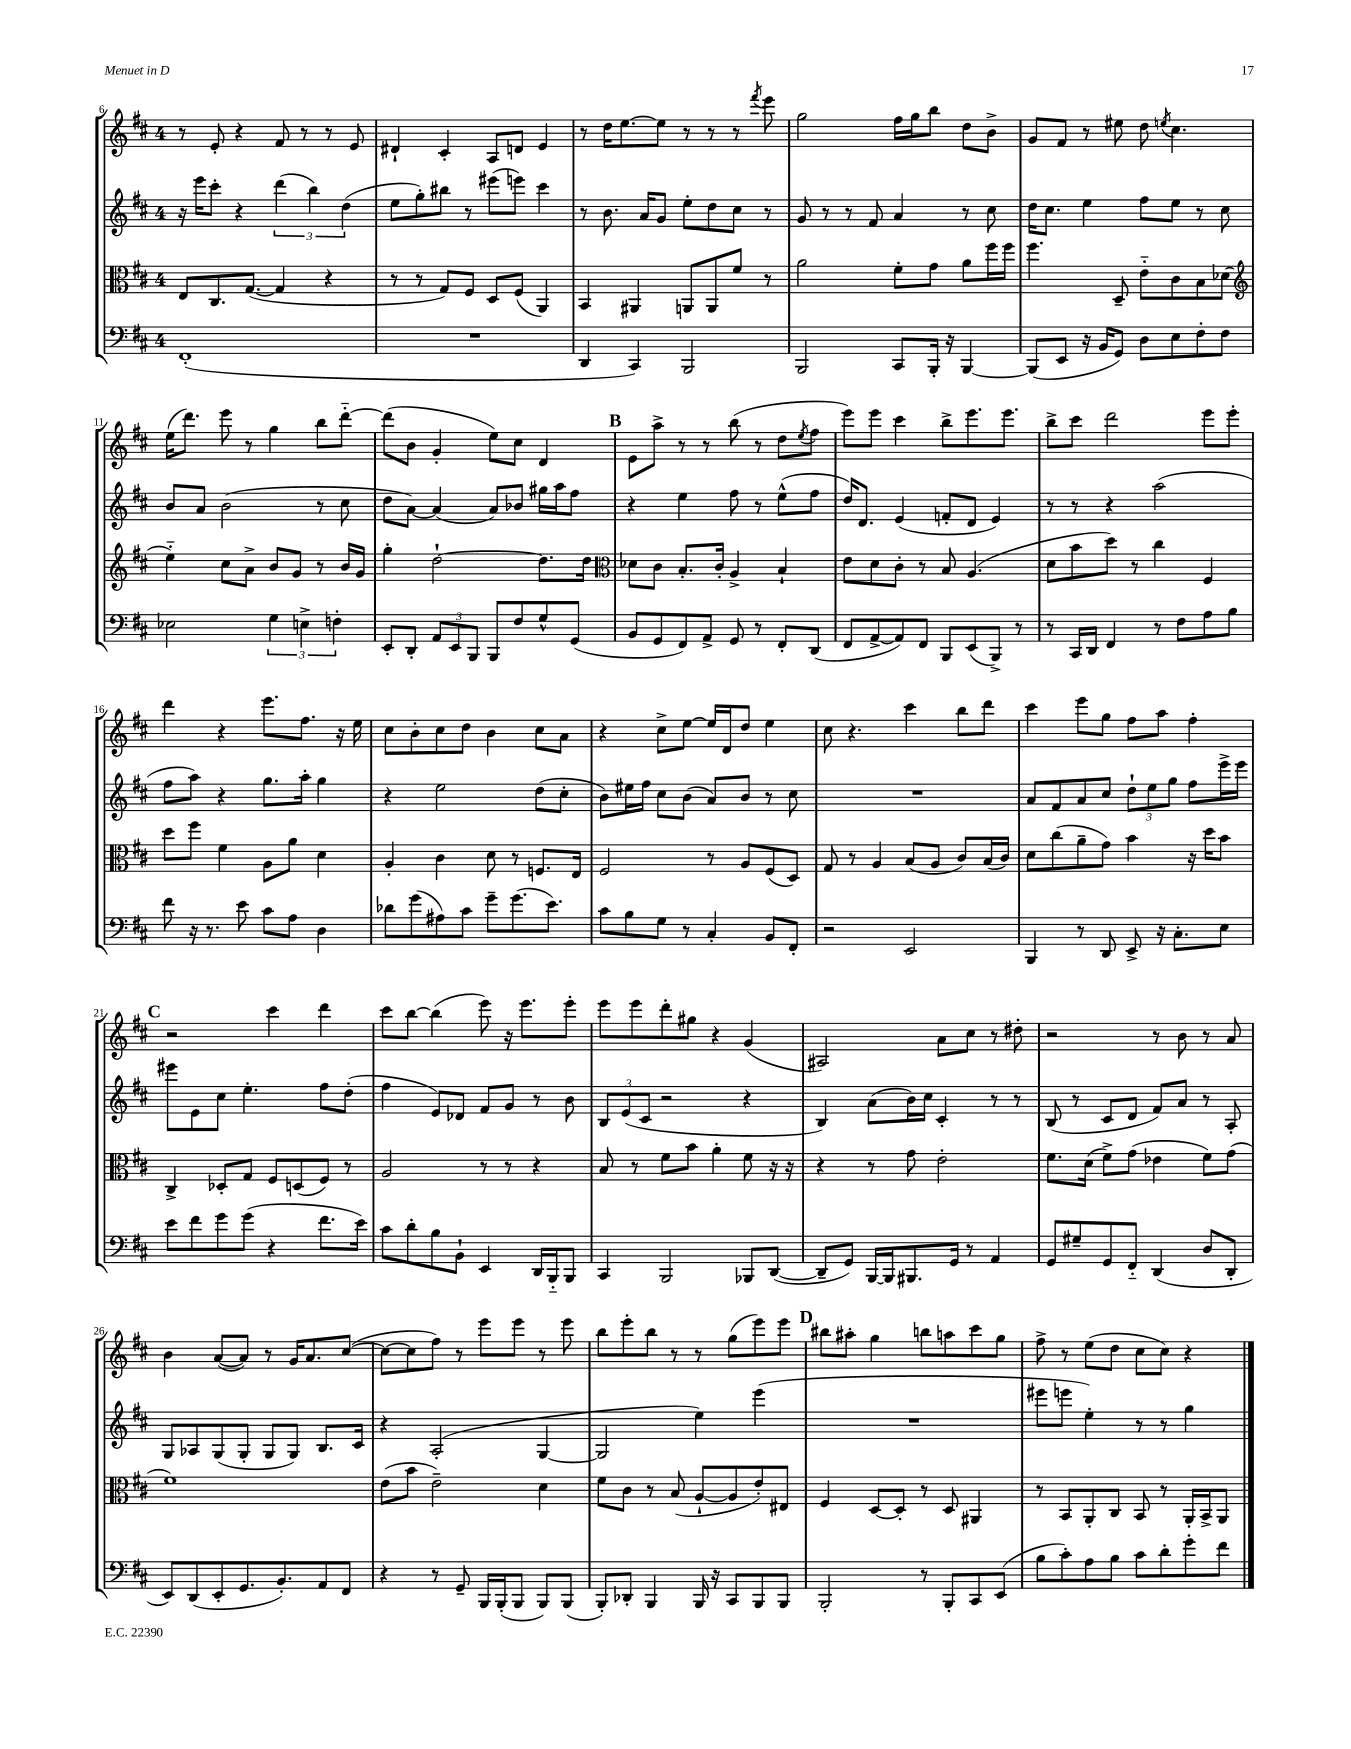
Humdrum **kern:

**kern	**kern	**kern	**kern
*staff4	*staff3	*staff2	*staff1
*clefF4	*clefC3	*clefG2	*clefG2
*k[f#c#]	*k[f#c#]	*k[f#c#]	*k[f#c#]
*M4/4	*M4/4	*M4/4	*M4/4
(1FF#'	8E/L	16r	8r
.	.	16eee\LK	.
.	8.C#/	8ccc#'\J	8e'/
.	.	4r	4r
.	([8.G/J	.	.
.	4G/]	(6ddd\	8f#/
.	.	.	8r
.	.	6bb\)	.
.	4r	.	8r
.	.	(6dd\	.
.	.	.	8e/
=	=	=	=
1r	8r	8ee\L	4d#`/
.	8r	8gg'\)	.
.	8G/L)	8bb#\J	4c#'/
.	8F#/J	8r	.
.	8D/L	(8eee#\L	8A/L
.	(8F#/J	8eee\J)	8d/J
.	4AA/)	4ccc#\	4e/
=	=	=	=
4DD/	4BB/	8r	8r
.	.	8.b\	16dd\LK
.	.	.	[8.ee\
4CC#/)	4AA#/	.	.
.	.	16a/LK	.
.	.	8g/J	8ee\]J
2BBB/	8AA/L	8ee'\L	8r
.	8AA/	8dd\	8r
.	8f#/J	8cc#\J	8r
.	.	.	8qfff#/
.	8r	8r	8eee\
=	=	=	=
2BBB/	2a\	8g/	2gg\
.	.	8r	.
.	.	8r	.
.	.	8f#/	.
8CC#/L	8f#'\L	4a/	16ff#\LL
.	.	.	16gg\J
16BBB'/Jk	8g\J	.	8bb\J
16r	.	.	.
[4BBB/	8a\L	8r	8dd\L
.	16ff#\L	8cc#\	8b^\J
.	16ff#\JJ	.	.
=	=	=	=
(8BBB/]L	4.ff#\	16dd\LK	8g/L
.	.	8.cc#\J	.
8EE/J	.	.	8f#/J
16r	.	4ee\	8r
16BB/LK	.	.	.
8GG/J)	8D~/	.	8ee#\
8D\L	8e'~\L	8ff#\L	8dd\
.	.	.	8qee/
8E\	8c#\	8ee\J	4.cc#\
8F#'\	8B\	8r	.
8F#\J	(8d-\J	8cc#\	.
=	=	=	=
*	*clefG2	*	*
2E-\	4ee'~\)	8b/L	(16ee\LK
.	.	.	8.ddd\J)
.	.	8a/J	.
.	8cc#\L	(2b\	8eee\
.	8a^\J	.	8r
6G\	8b/L	.	4gg\
.	8g/J	.	.
6E^\	.	.	.
.	8r	8r	8bb\L
6F'\	.	.	.
.	16b/LL	8cc#\	[8ddd'~\J
.	16g/JJ	.	.
=	=	=	=
8EE'/L	4gg'\	8dd\L	(8ddd\]L
8DD'/J	.	[8a\J)	8b\J
12AA/L	[2dd`\	(4a/]	4g'/
12EE/	.	.	.
12BBB/J	.	.	.
8BBB/L	.	8a/L)	8ee\L)
8F#/	.	8b-/J	8cc#\J
8G^^/	8.dd\]L	16gg#\LL	4d/
.	.	16aa\J	.
(8GG/J	.	8ff#\J	.
.	16dd\Jk	.	.
=	=	=	=
*	*clefC3	*	*
8BB/L	8d-\L	4r	8e\L
8GG/	8c#\J	.	8aa^\J
8FF#/)	8.B'/L	4ee\	8r
8AA^/J	.	.	8r
.	16c#'/Jk	.	.
8GG/	4A^/	8ff#\	(8bb\
8r	.	8r	8r
8FF#'/L	4B`/	(8ee^^\L	8dd\L
.	.	.	8qee/
(8DD/J	.	8ff#\J	8ff#\J
=	=	=	=
8FF#/L	8e\L	16dd/LK)	8eee\L)
.	.	8.d/J	.
[8AA^/	8d\	.	8eee\J
8AA/])	8c#'\J	(4e/	4ccc#\
8FF#/J	8r	.	.
8BBB/L	8B/	8f'/L	8bb^\L
(8EE/	(4.A/	8d/J	8.eee\
8BBB^/J)	.	4e/)	.
.	.	.	8.eee\J
8r	.	.	.
=	=	=	=
8r	8d\L	8r	8bb^\L
16CC#/LL	8b\	8r	8ccc#\J
16DD/JJ	.	.	.
4FF#/	8dd\J)	4r	2ddd\
.	8r	.	.
8r	4cc#\	(2aa\	.
8F#\L	.	.	.
8A\	4F#/	.	8eee\L
8B\J	.	.	8eee'\J
=	=	=	=
8f#\	8dd\L	8ff#\L	4ddd\
16r	8ff#\J	8aa\J)	.
8.r	.	.	.
.	4f#\	4r	4r
8e\	.	.	.
8c#\L	8A\L	8.gg\L	8.eee\L
8A\J	8a\J	.	.
.	.	16aa'\Jk	8.ff#\J
4D\	4d\	4gg\	.
.	.	.	16r
.	.	.	16ee\
=	=	=	=
8d-\L	4A'/	4r	8cc#\L
(8g\	.	.	8b'\
8A#\)	4c#\	2ee\	8cc#\
8c#\J	.	.	8dd\J
8g~\L	8d\	.	4b\
(8.g\	8r	.	.
.	8.F/L	(8dd\L	8cc#\L
8.e\J)	.	.	.
.	.	8cc#'\J	8a\J
.	16E/Jk	.	.
=	=	=	=
8c#\L	2F#/	8b\L)	4r
8B\	.	16ee#\L	.
.	.	16ff#\JJ	.
8G\J	.	8cc#\L	8cc#^\L
8r	.	(8b\J	[8ee\J
4C#'/	8r	8a/L)	16ee/]LL
.	.	.	16d/J
.	8A/L	8b/J	8dd/J
8BB/L	(8F#/	8r	4ee\
8FF#'/J	8D/J)	8cc#\	.
=	=	=	=
2r	8G/	1r	8cc#\
.	8r	.	4.r
.	4A/	.	.
2EE/	(8B/L	.	4ccc#\
.	8A/J	.	.
.	8c#/L)	.	8bb\L
.	(16B/L	.	8ddd\J
.	16c#/JJ)	.	.
=	=	=	=
4BBB/	8d\L	8a/L	4ccc#\
.	(8cc#\	8f#/	.
8r	8a~\	8a/	8eee\L
8DD/	8g\J)	8cc#/J	8gg\J
8EE^/	4b\	12dd`\L	8ff#\L
.	.	12ee\	.
16r	.	.	8aa\J
.	.	12gg\J	.
8.C#'\L	.	.	.
.	16r	8ff#\L	4ff#'\
.	16dd\LK	.	.
8E\J	8b\J	16eee^\L	.
.	.	16eee\JJ	.
=	=	=	=
8e\L	4C#^/	8eee#\L	2r
8f#\	.	8e\	.
8g\	8D-'/L	8cc#\J	.
(8g\J	8G/J	4.ee'\	.
4r	8F#/L	.	4ccc#\
.	(8D/	.	.
8.f#\L	8F#/J)	8ff#\L	4ddd\
.	8r	(8dd'\J	.
16e\Jk)	.	.	.
=	=	=	=
8c#\L	2A/	4ff#\	8ccc#\L
8d'\	.	.	[8bb\J
8B\	.	8e/L)	(4bb\]
8BB`\J	.	8d-/J	.
4EE/	8r	8f#/L	8eee\)
.	8r	8g/J	16r
.	.	.	8.eee\L
16DD/LL	4r	8r	.
16BBB'~/J	.	.	.
8BBB/J	.	8b\	8eee'\J
=	=	=	=
4CC#/	8B/	12B/L	8eee\L
.	.	(12e/	.
.	8r	.	8eee\
.	.	12c#/J	.
2BBB/	8f#\L	2r	8ddd'\
.	8b\J	.	8gg#\J
.	4a'\	.	4r
8BBB-/L	8f#\	4r	(4g/
([8DD/J	16r	.	.
.	16r	.	.
=	=	=	=
8DD~/]L	4r	4B/)	2A#/)
8GG/J)	.	.	.
[16BBB/LL	8r	(8a\L	.
16BBB/]J	.	.	.
8.BBB#/	8g\	16b\L)	.
.	.	16cc#\JJ	.
.	2e'\	4c#'/	8a\L
16GG/Jk	.	.	.
8r	.	.	8cc#\J
4AA/	.	8r	8r
.	.	8r	8dd#'\
=	=	=	=
8GG/L	8.f#\L	(8B/	2r
8G#~/	.	8r	.
.	(16d\Jk	.	.
8GG/	8f#^\L)	8c#/L	.
8FF#'~/J	(8g\J	8d/J	.
(4DD/	4e-\	8f#/L)	8r
.	.	8a/J	8b\
8D/L	8f#\L)	8r	8r
8DD'/J	(8g\J	8A'/	8a/
=	=	=	=
8EE/L)	1f#)	8G/L	4b\
(8DD/	.	8A-/	.
8EE'/	.	(8G/	([8a/L
8.GG/	.	8G'/J	8a/]J)
.	.	8G/L	8r
8.BB'/)	.	.	.
.	.	8G/J)	16g/LK
.	.	.	8.a/
8AA/	.	8.B/L	.
8FF#/J	.	.	([8cc#/J
.	.	16c#/Jk	.
=	=	=	=
4r	(8e\L	4r	8cc#\_L
.	8b\J	.	8cc#\]
8r	2e~\)	(2A'/	8ff#\J)
8GG~/	.	.	8r
16BBB/LL	.	.	8eee\L
(16BBB'/J	.	.	.
8BBB/J	.	.	8eee\J
8BBB/L)	4d\	[4G/	8r
(8BBB/J	.	.	8eee\
=	=	=	=
8BBB'/L)	8f#\L	2G/]	8bb\L
8DD-'/J	8c#\J	.	8eee'\
4BBB/	8r	.	8bb\J
.	(8B/	.	8r
16BBB/	[8A`/L	4ee\)	8r
16r	.	.	.
8CC#/L	8A/]	.	(8gg\L
8BBB/	8e'/)	(4eee\	8eee\)
8BBB/J	8E#/J	.	8eee\J
=	=	=	=
2BBB'/	4F#/	1r	8bb#\L
.	.	.	8aa#'\J
.	[8D/L	.	4gg\
.	8D'/]J	.	.
8r	8r	.	8bb\L
8BBB'/L	8D/	.	8aa\
8CC#/	4AA#/	.	8ccc#\
(8EE/J	.	.	8gg\J
=	=	=	=
8B\L	8r	8eee#\L	8ff#^\
8c#'\)	8BB/L	8eee\J	8r
8A\	8AA'/	4ee'\)	(8ee\L
8B\J	8C#/J	.	8dd\J
8c#\L	8BB/	8r	8cc#\L
8d'\	8r	8r	8cc#\J)
8g'\	16AA'/LL	4gg\	4r
.	16BB^/J	.	.
8f#\J	8AA/J	.	.
==	==	==	==
*-	*-	*-	*-
